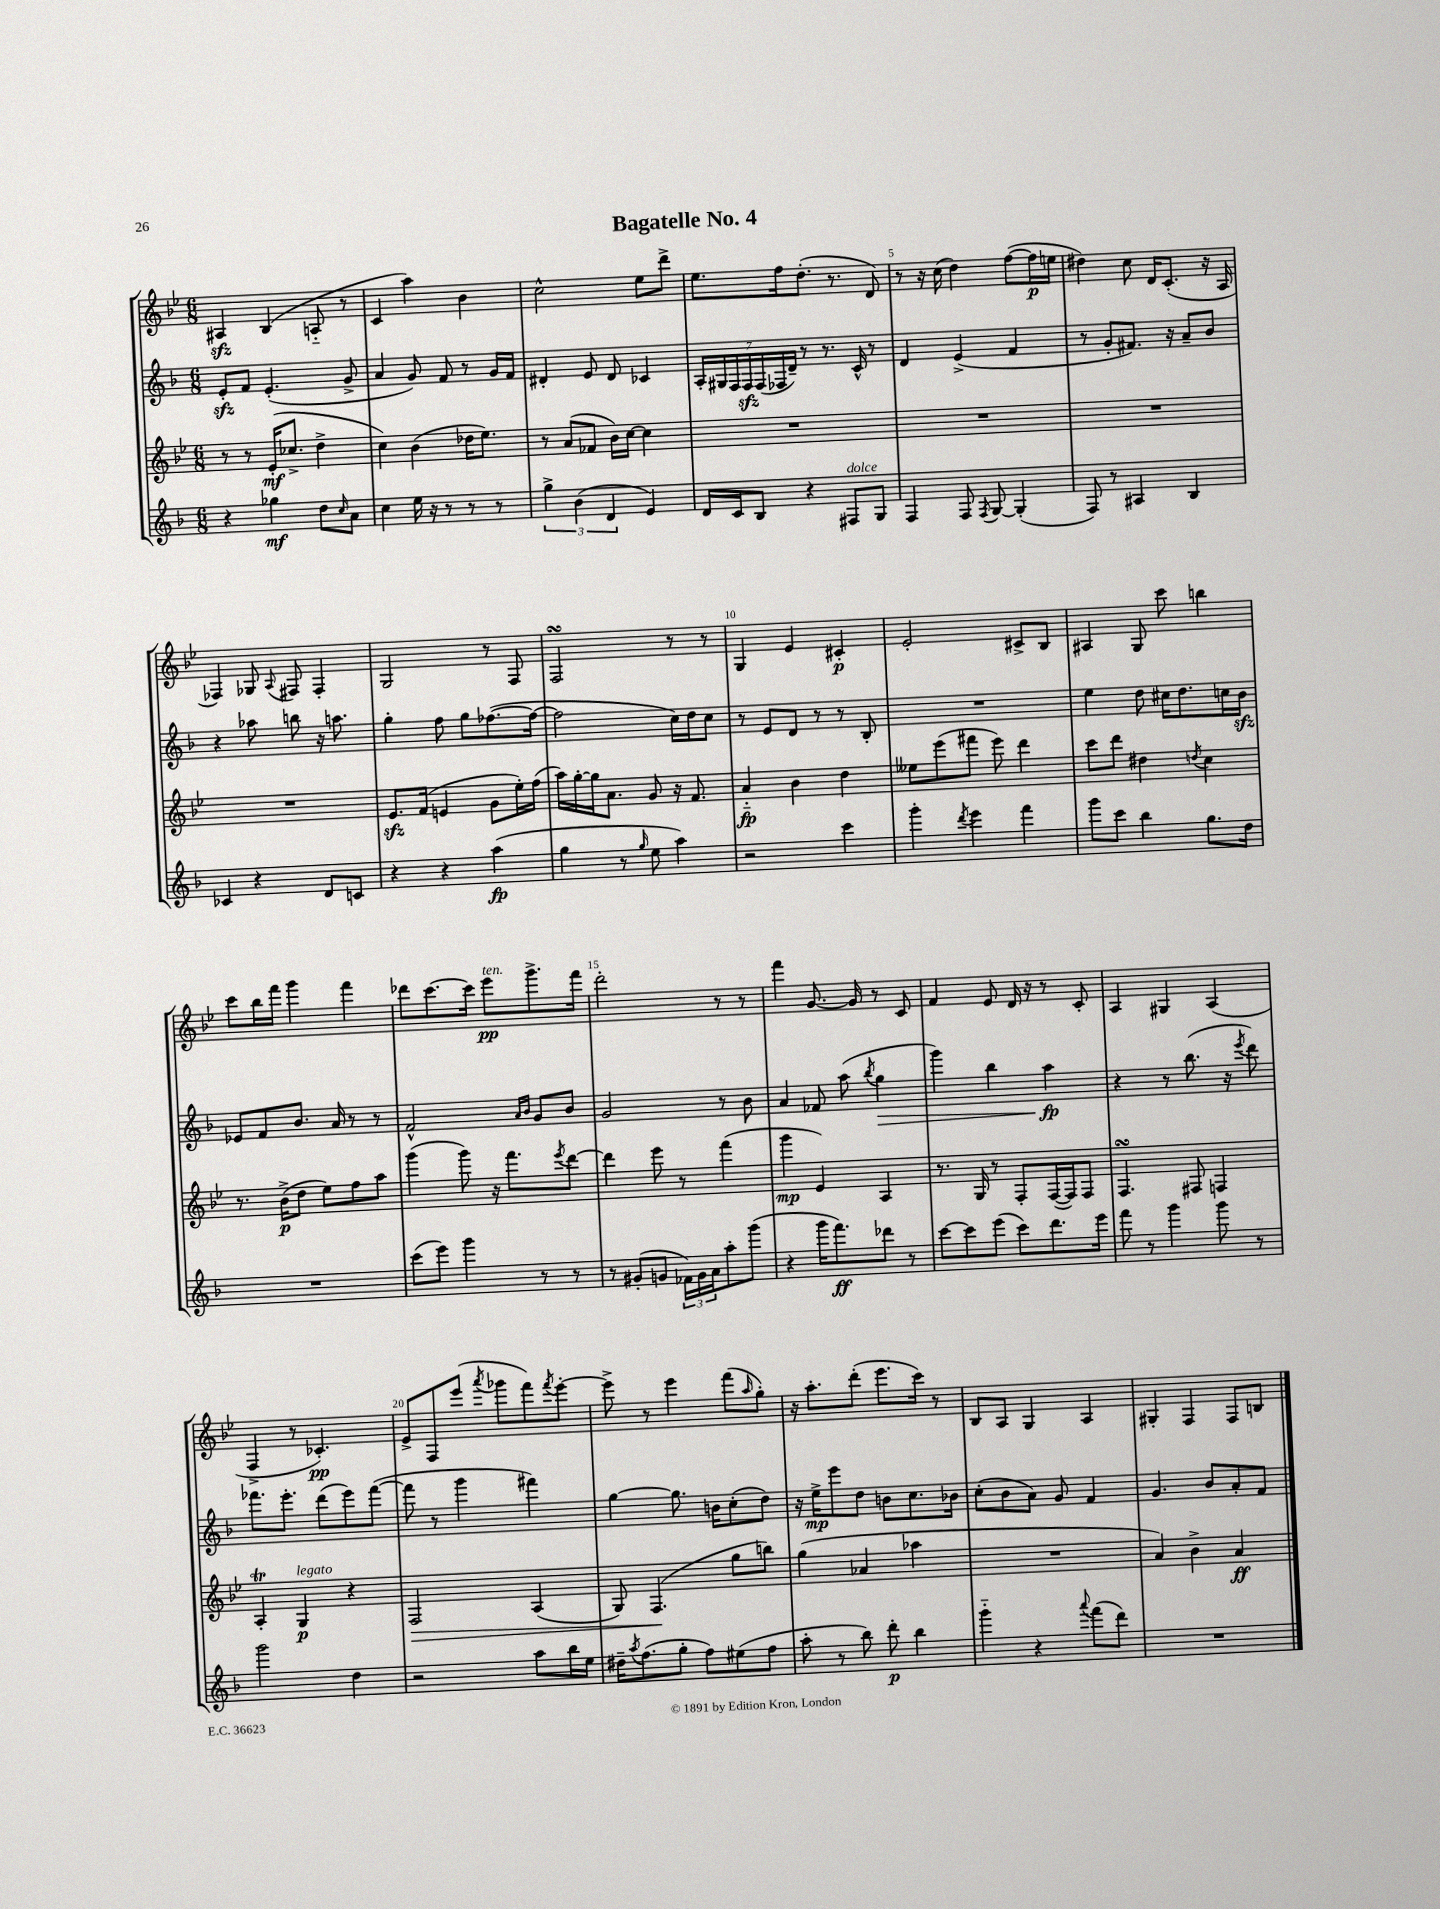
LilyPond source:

\header { title = "Bagatelle No. 4" }
<<
\new StaffGroup <<
\new Staff = "s0" {
    \clef treble \key bes \major \numericTimeSignature \time 6/8
    ais4\sfz bes4( a8-_ r8 |
    c'4 a''4) bes'4 |
    c''2-^ ees''8 d'''8-> |
    ees''8. f''16 d''8.-.( r8. d'8) |
    r8 r16 c''16( d''4) f''8~( f''16\p e''16 |
    dis''4) c''8 d'16 c'8.-.( r16 a16 |
    fes4) ges8 \appoggiatura { a8 } fis8 fis4-. |
    g2 r8 f8 |
    f2\turn r8 r8 |
    g4 ees'4 cis'4-.\p |
    ees'2-. cis'8-> bes8 |
    ais4 g8 c'''8 b''4 |
    c'''8 bes''16 f'''16 g'''4 f'''4 |
    des'''8 c'''8.~ c'''16 ees'''8\pp^\markup { \italic "ten." } g'''8.-> f'''16 |
    d'''2-. r8 r8 |
    f'''4 g'8.~ g'16 r8 c'8 |
    f'4 ees'8 d'16 r16 r8 c'8-. |
    a4 gis4 a4( |
    f4-> r8 ces'4.-.\pp) |
    ees'8-> f8 ees'''8( \acciaccatura { a'''8 } ges'''8 f'''8) \acciaccatura { f'''8 } ees'''8~-. |
    ees'''8-> r8 ees'''4 f'''8( \grace { a''16 } g''8-.) |
    r16 a''8.-. d'''8-.( ees'''8. c'''16) r8 |
    bes8 a8 g4 a4 |
    gis4-. f4 f8 b8 \bar "|." |
}
\new Staff = "s1" {
    \clef treble \key f \major \numericTimeSignature \time 6/8
    e'8-.\sfz f'8 e'4.-.( g'8-> |
    a'4 g'8) f'8 r8 g'16 f'16 |
    dis'4-. e'8 dis'8 ces'4 |
    \tuplet 7/4 { a16-. gis16 f16 f16\sfz f16( fes16 d'16--) } r8 r8. c'16-^ r8 |
    d'4 e'4->( f'4 |
    r8 g'8-. fis'8.) r16 a'8-- bes'8 |
    r4 aes''8 b''8 r16 a''8. |
    g''4-. f''8 g''8 fes''8.~( fes''16~ |
    fes''2 c''16) d''16 c''8 |
    r8 e'8 d'8 r8 r8 bes8-. |
    R2. |
    e''4 d''8 cis''16 d''8. c''16 bes'16\sfz |
    ees'8 f'8 bes'8. a'16 r8 r8 |
    f'2-^ \grace { a'16 bes'16 } g'8 bes'8 |
    g'2 r8 bes'8 |
    a'4 fes'8 a''8( \acciaccatura { bes''8 } g''4\> |
    g'''4) bes''4 a''4\fp\! |
    r4 r8 bes''8.( r16 \acciaccatura { e'''8 } d'''8) |
    fes'''8. e'''8.-. d'''8( e'''8) fes'''8~( |
    fes'''8 r8 g'''4 fis'''4) |
    g''4~ g''8. b'16 c''8-.( d''8) |
    r16 e''16->\mp e'''8 d''8 b'8 c''8. bes'16 |
    c''8-.( bes'8 a'8) g'8 f'4 |
    g'4. bes'8 a'8-. f'8 \bar "|." |
}
\new Staff = "s2" {
    \clef treble \key bes \major \numericTimeSignature \time 6/8
    r8 r8 ees'16-.\mf( ces''8.-> d''4-> |
    c''4) bes'4( des''16 ees''8.) |
    r8 a'8( fes'8 bes'16) c''16~ c''4 |
    R2. |
    R2. |
    R2. |
    R2. |
    ees'8.\sfz f'16( e'4 g'8 ees''16-.) f''16( |
    a''16) g''16~-. g''16 a'8. g'8 r16 f'8. |
    a'4-_\fp bes'4 d''4 |
    eeses''8 ees'''8( fis'''8 ees'''8) d'''4 |
    c'''8 d'''8 dis''4 \acciaccatura { d''8 } c''4 |
    r8. bes'16->\p( d''8 ees''8) f''8 a''8 |
    g'''4( g'''8) r16 f'''8. \acciaccatura { ees'''8 } d'''8~ |
    d'''4 ees'''8 r8 f'''4( |
    g'''4\mp ees'4) a4 |
    r8. g16 r8 f8-. f16~( f16) f8 |
    f4.\turn fis8 f4 |
    a4-.\trill g4\p^\markup { \italic "legato" } r4 |
    f2\> a4( |
    g8) f4.\!( g''8 b''8) |
    g''4( aes'4 aes''4 |
    R2. |
    a'4) bes'4-> a'4\ff \bar "|." |
}
\new Staff = "s3" {
    \clef treble \key f \major \numericTimeSignature \time 6/8
    r4 ges''4\mf d''8 \grace { c''16 } a'8 |
    c''4 e''16 r16 r8 r8 r8 |
    \tuplet 3/2 { g''4-> bes'4( d'4 } e'4) |
    d'16 c'16 bes8 r4 fis8^\markup { \italic "dolce" } g8 |
    f4 f8 \acciaccatura { f8 } g8~ g4-.( |
    f8) r8 ais4 bes4 |
    ces'4 r4 d'8 c'8 |
    r4 r4 a''4\fp( |
    g''4 r8 \grace { g''16 } e''8 a''4) |
    r2 c'''4 |
    g'''4-. \acciaccatura { d'''8 } e'''4 f'''4 |
    g'''8 c'''8 bes''4 g''8. d''16 |
    R2. |
    c'''8( e'''8) g'''4 r8 r8 |
    r8 gis'8-.( g'8 \tuplet 3/2 { fes'16) g'16 a'16 } a''8-. g'''8( |
    r4 g'''16 f'''8.\ff) des'''8 r8 |
    c'''8~ c'''8 e'''8( c'''8) d'''8. e'''16 |
    f'''8 r8 g'''4 g'''8 r8 |
    g'''2 d''4 |
    r2 a''8 bes''16 e''16 |
    dis''16-- \acciaccatura { a''8 } f''8.( g''8-. f''8) eis''8( f''8 |
    a''8-. r8 bes''8) d'''8-.\p bes''4 |
    g'''4-_ r4 \appoggiatura { a'''8 } f'''8( d'''8) |
    R2. \bar "|." |
}
>>
>>
\layout { \context { \Score \override BarNumber.break-visibility = ##(#f #t #t) barNumberVisibility = #(every-nth-bar-number-visible 5) } }
